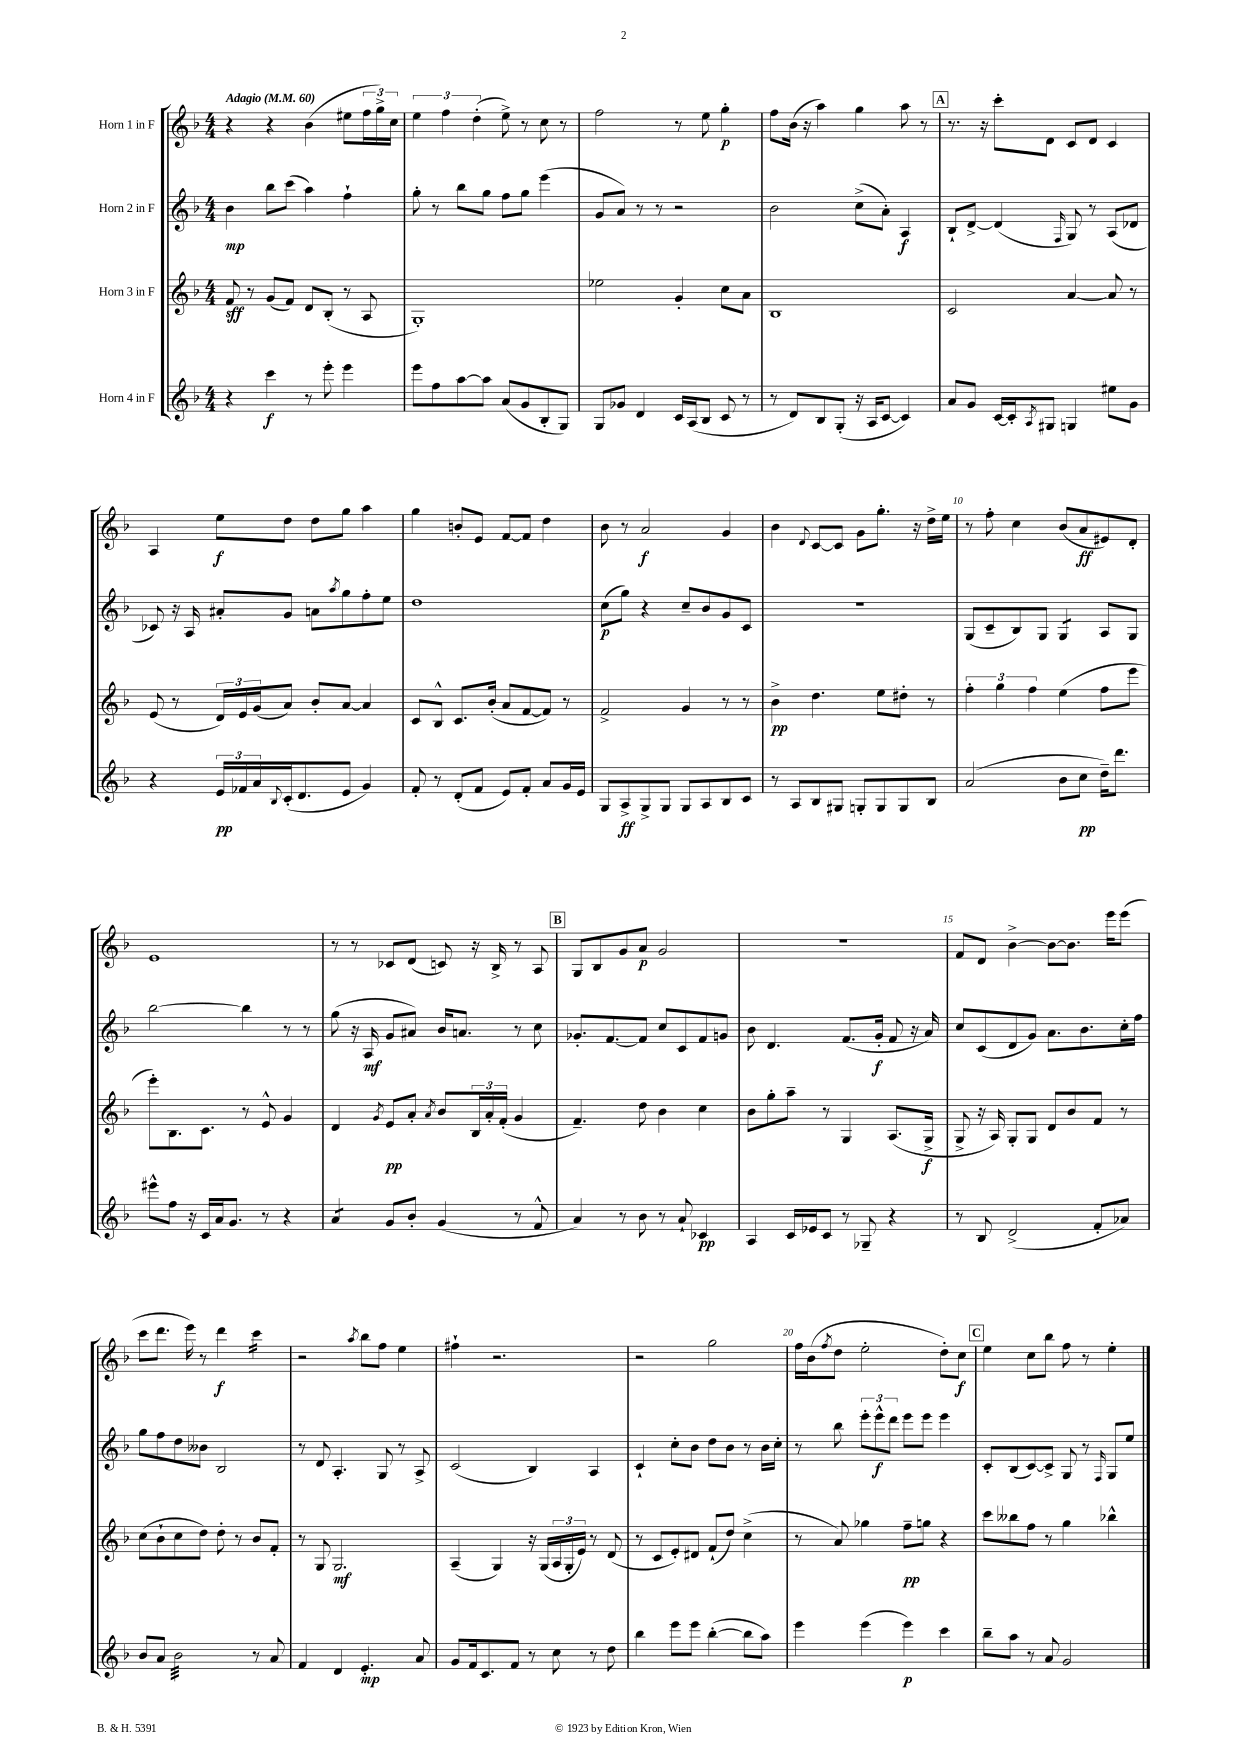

**kern	**kern	**kern	**kern
*staff4	*staff3	*staff2	*staff1
*clefG2	*clefG2	*clefG2	*clefG2
*k[b-]	*k[b-]	*k[b-]	*k[b-]
*M4/4	*M4/4	*M4/4	*M4/4
*MM60	*MM60	*MM60	*MM60
4r	8f	4b-	4r
.	8r	.	.
4ccc	(8g	8bb-	4r
.	8f)	(8ccc	.
8r	8d	4aa)	(4b-
8eee'	(8B-'	.	.
4eee	8r	4ff`	8ee#
.	8A	.	24ff
.	.	.	24gg^)
.	.	.	24cc
=	=	=	=
8eee	1G')	8gg'	6ee
8ff	.	8r	.
.	.	.	6ff
[8aa	.	8bb-	.
.	.	.	(6dd'
8aa]	.	8gg	.
(8a	.	8ff	8ee^)
8g	.	8gg	8r
8B-'	.	(4eee	8cc
8G)	.	.	8r
=	=	=	=
8G	2ee-	8g	2ff
8g-	.	8a)	.
4d	.	8r	.
.	.	8r	.
16c	4g'	2r	8r
(16A	.	.	.
8B-	.	.	8ee
8c	8cc	.	4gg'
8r	8a	.	.
=	=	=	=
8r	1B-	2b-	8ff
8d)	.	.	(16b-
.	.	.	16r
8B-	.	.	4aa)
(8G'	.	.	.
16r	.	(8cc^	4gg
16A	.	.	.
[8c	.	8a')	.
4c])	.	4A	8aa
.	.	.	8r
=	=	=	=
8a	2c	8B-`	8.r
8g	.	[8d^	.
.	.	.	16r
[16c	.	(4d]	8ccc'
16c']	.	.	.
8qA	.	.	.
8G#	.	.	8d
.	.	16qqF	.
4G	[4a	8G)	8c
.	.	8r	8d
8ee#	8a]	(8A	4c
8g	8r	8d-	.
=	=	=	=
4r	(8e	8c-)	4A
.	8r	16r	.
.	.	16A	.
24e	24d)	8a#'	8ee
24f-	24e	.	.
24a	(24g	.	.
8qqB-	.	.	.
(16c'	8a)	8g	8dd
8.d	.	.	.
.	8b-'	8a	8dd
.	.	8qaa	.
8e	[8a	8gg	8gg
4g)	4a]	8ff'	4aa
.	.	8ee	.
=	=	=	=
8f'	8c	1dd	4gg
8r	8B-^^	.	.
(8d'	8.c	.	8b'
8f	.	.	8e
.	(16b-'	.	.
8e)	8a	.	[8f
8f'	[8f	.	8f]
8a	8f])	.	4dd
16g	8r	.	.
16e	.	.	.
=	=	=	=
8G	2f^	(8cc	8b-
8A^	.	8gg)	8r
8G^	.	4r	2a
8G	.	.	.
8G	4g	8cc~	.
8A	.	8b-	.
8B-	8r	8g	4g
8c	8r	8c	.
=	=	=	=
8r	4b-^	1r	4b-
8A	.	.	.
.	.	.	8qqd
8B-	4.dd	.	[8c
8G#	.	.	8c]
8G'	.	.	8g
8G	8ee	.	8.gg'
8G	8dd#'	.	.
.	.	.	16r
8B-	8r	.	16dd^
.	.	.	16ee
=	=	=	=
(2a	6ff'	(8G	8r
.	.	8c~	8ff'
.	6gg	.	.
.	.	8B-)	4cc
.	6ff	.	.
.	.	8G	.
8b-	(4ee	4G	(8b-
8cc	.	.	8a
16dd~)	8ff	8A	8e#)
8.ddd	.	.	.
.	8eee	8G	8d'
=	=	=	=
8eee#^^	8eee')	[2bb-	1e
8ff	8.B-	.	.
16r	.	.	.
16c	8.c	.	.
16a	.	.	.
8.g	.	.	.
.	8r	4bb-]	.
8r	8e^^	.	.
4r	4g	8r	.
.	.	8r	.
=	=	=	=
4a	4d	(8gg	8r
.	.	16r	8r
.	.	16A	.
.	8qg	.	.
8g	8e	8g	8c-
8b-'	8a'	8a#)	(8d
.	8qa	.	.
(4g	8b-	16b-	8c)
.	.	8.a	.
.	24B-	.	16r
.	24a'	.	.
.	.	.	16B-^
.	(24f'	.	.
8r	4g	8r	8r
8f^^	.	8cc	8A
=	=	=	=
4a)	4.f~)	8.g-'	8G
.	.	.	8B-
.	.	[8.f	.
8r	.	.	8g
8b-	8dd	8f]	8a
8r	4b-	8cc	2g
8a`	.	8c	.
4c-	4cc	8f	.
.	.	8g	.
=	=	=	=
4A	8b-	8b-	1r
.	8gg'	4.d	.
16c	8aa~	.	.
16e-	.	.	.
8c	8r	.	.
8r	4G	(8.f	.
8G-~	.	.	.
.	.	16g'	.
4r	(8.A	8f	.
.	.	16r	.
.	16G^	16a)	.
=	=	=	=
8r	8G^	8cc	8f
8B-	16r	(8c	8d
.	16A)	.	.
(2d^	8G'	8d	[4b-^
.	8G	8g)	.
.	8d	8.a	8b-_
.	8b-	.	8.b-]
.	.	8.b-	.
8f'	8f	.	.
.	.	.	16eee
8a-)	8r	16cc'	(8eee
.	.	16ff	.
=	=	=	=
8b-	(8cc	8gg	8ccc
8a	8b-`	8ff	8.ddd
2b-	8cc	8dd	.
.	.	.	16eee)
.	8dd)	8b--	8r
.	8dd'	2B-	4ddd
.	8r	.	.
8r	8b-	.	4ccc
8a	8f'	.	.
=	=	=	=
4f	8r	8r	2r
.	8G	8d	.
4d	2.G	4.A'	.
.	.	.	8qaa
4.e'	.	.	8bb-
.	.	8G	8ff
.	.	8r	4ee
8a	.	8A^	.
=	=	=	=
8g	(4A~	(2c	4ff#`
16f	.	.	.
8.c	.	.	.
.	4G)	.	2.r
8f	.	.	.
8r	16r	4B-)	.
.	(16G	.	.
8cc	24A	.	.
.	24G'	.	.
.	24e)	.	.
8r	8r	4A	.
8dd	(8d	.	.
=	=	=	=
4bb-	8r	4c`	2r
.	8c	.	.
8eee	8e')	8cc'	.
8eee	8d#	8b-	.
([4bb-'	(8f`	8dd	2gg
.	8dd)	8b-	.
8bb-]	(4cc^	8r	.
8aa)	.	16b-	.
.	.	16cc'	.
=	=	=	=
4eee	8r	8r	16ff
.	.	.	(16b-
.	.	.	8qff
.	8a)	8bb-	8dd
(4eee	4gg-	12eee'	2ee'
.	.	12eee^^	.
.	.	12ddd	.
4eee)	8ff~	8eee	.
.	8gg	8eee	.
4ccc	4r	4eee	8dd')
.	.	.	8cc
=	=	=	=
8bb-~	8ccc	8c'	4ee
8aa	8bb--	(8B-	.
8r	8ff	[8c)	8cc
8a	8r	8c^]	8bb-
2g	4gg	8G	8ff
.	.	8r	8r
.	.	16qqF	.
.	4bb-^^	8G	4ee'
.	.	8ee	.
==	==	==	==
*-	*-	*-	*-
